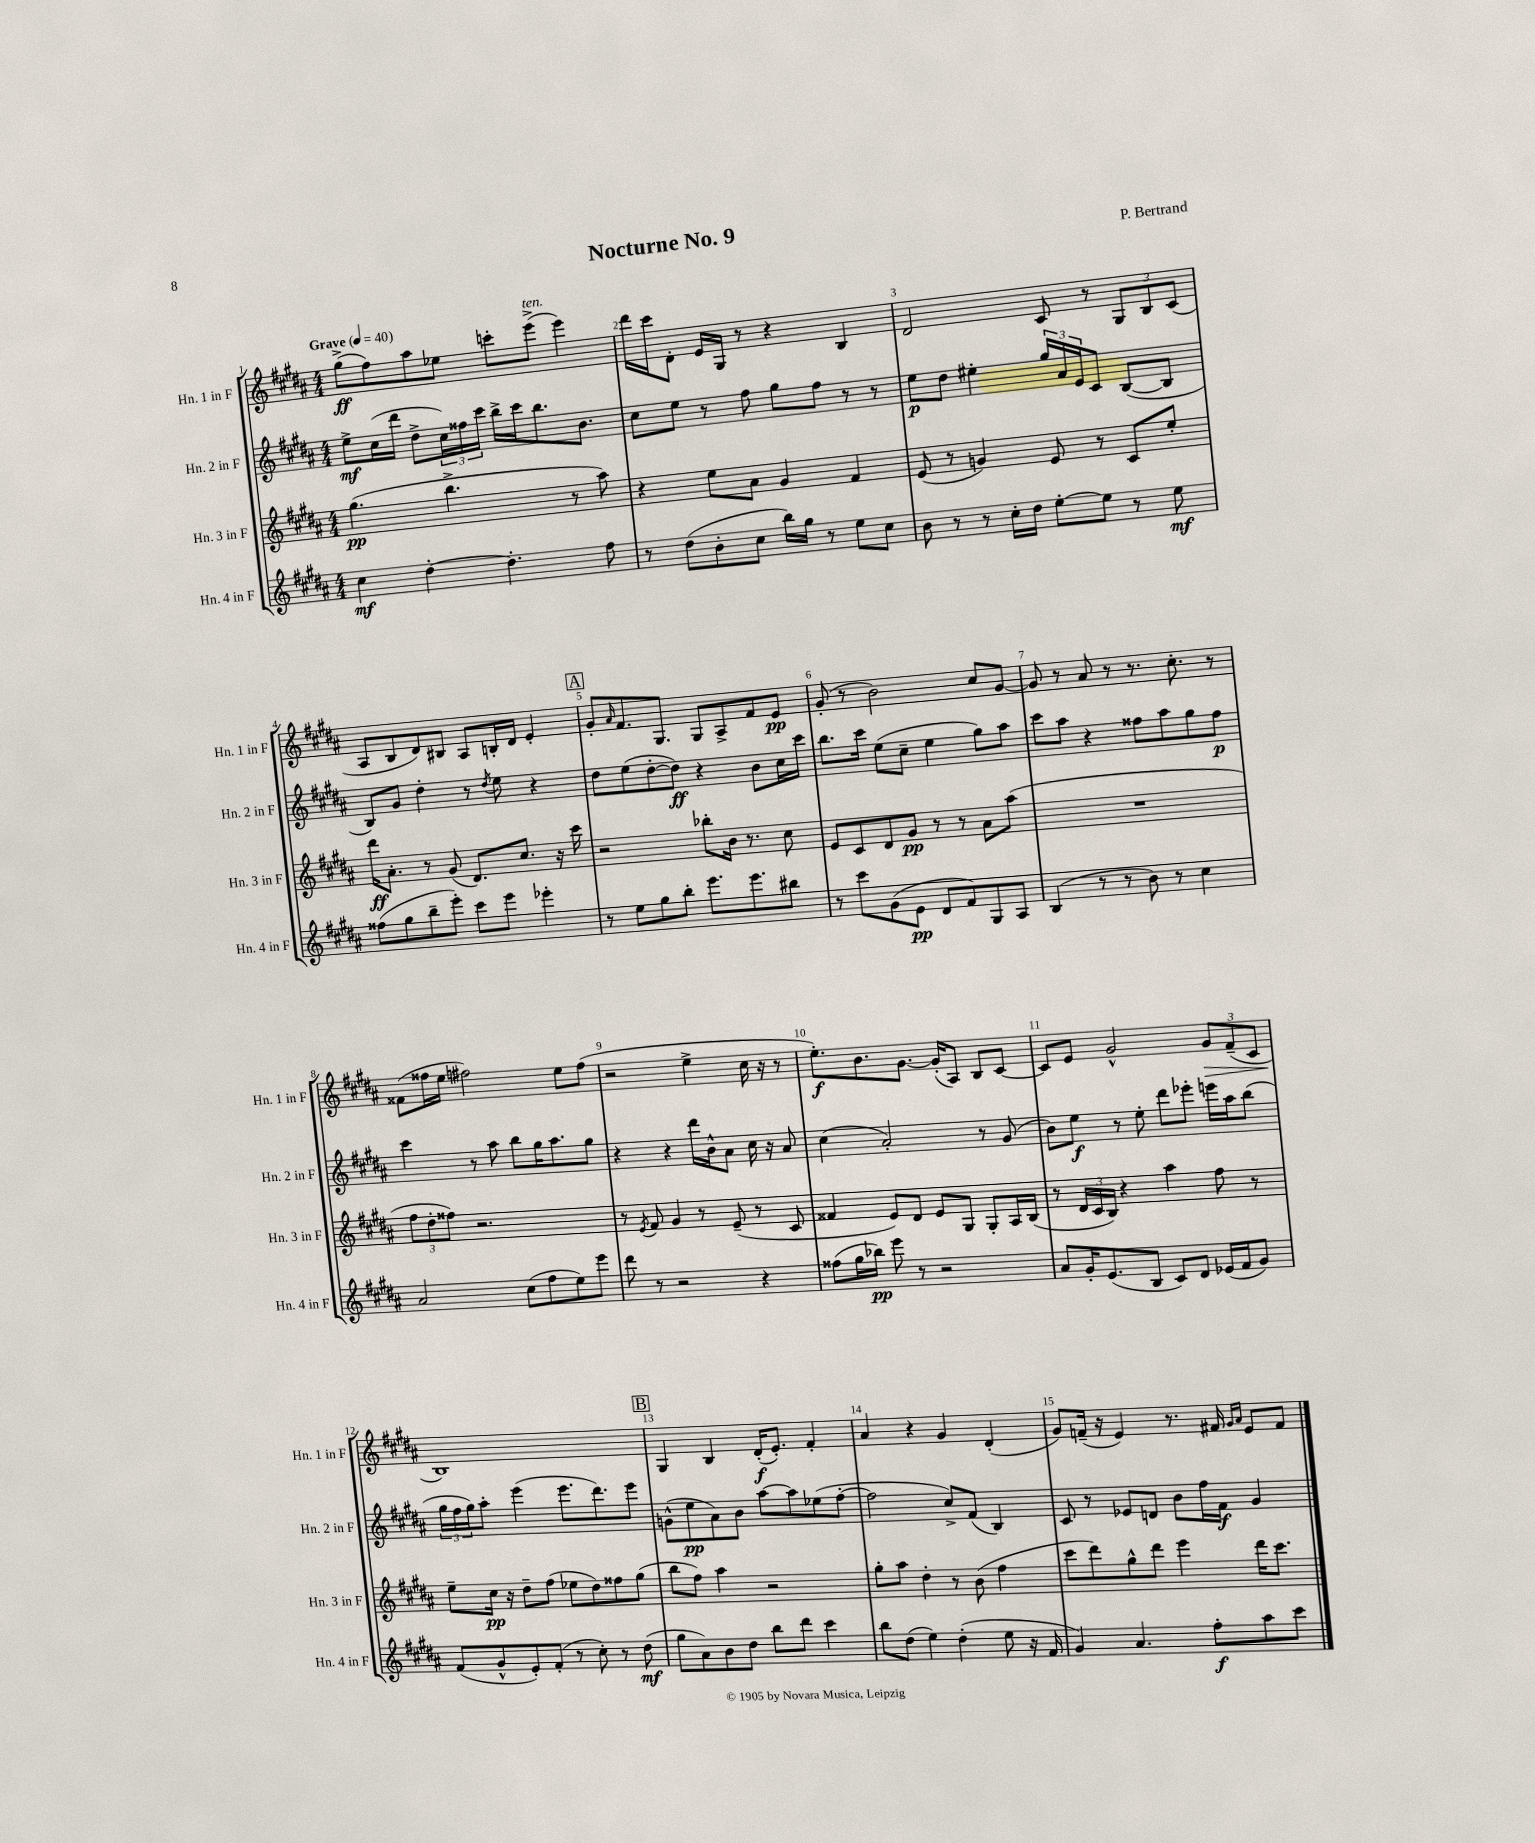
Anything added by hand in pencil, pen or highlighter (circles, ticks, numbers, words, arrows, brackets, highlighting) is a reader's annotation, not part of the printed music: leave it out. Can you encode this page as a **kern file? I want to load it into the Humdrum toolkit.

**kern	**kern	**kern	**kern
*staff4	*staff3	*staff2	*staff1
*clefG2	*clefG2	*clefG2	*clefG2
*k[f#c#g#d#a#]	*k[f#c#g#d#a#]	*k[f#c#g#d#a#]	*k[f#c#g#d#a#]
*M4/4	*M4/4	*M4/4	*M4/4
*MM40	*MM40	*MM40	*MM40
4cc#	(4.gg#	8ee^	(8gg#^
.	.	(16cc#	8ff#)
.	.	16ddd#	.
[4dd#'	.	8dd#^	8aa#
.	4.bb^	24cc#)	8ee-
.	.	24ff##	.
.	.	24ccc#	.
4.dd#']	.	16bb^	8ccc'
.	.	16ccc#	.
.	.	8.bb	(8eee^
.	8r	.	4eee)
.	.	8.b	.
8ff#	8aa#)	.	.
=	=	=	=
8r	4r	8cc#	16ddd#
.	.	.	16ccc#
(8dd#	.	8ee	8d#'
8b'	8ee	8r	16e
.	.	.	16G#
8cc#	8a#	8ff#	8r
16bb)	4g#	8gg#	4r
16gg#	.	.	.
8r	.	8ff#	.
8ee	4f#	8r	4B
8cc#	.	8r	.
=	=	=	=
8b	(8e	8ee	2d#
8r	8r	8dd#	.
8r	4g)	4ee#'	.
16cc#'	.	.	.
16dd#	.	.	.
[8ee'	8e	24gg#	8c#
.	.	24a#	.
.	.	24e	.
8ee]	8r	8c#	8r
8r	8c#	([8B	12G#
.	.	.	12B
8ee	8ee'	8B]	.
.	.	.	(12c#
=	=	=	=
(8ff##	16ddd#	8B)	8A#
.	8.a#'	.	.
8gg#	.	8g#	8B
8bb~	8r	4dd#'	8d#)
8eee')	(8g#	.	8B#
8ccc#	8.d#)	8r	8A#
.	.	8qdd#	.
8eee	.	8ee	16B'
.	8.cc#	.	16d#
4eee-'	.	4r	4e'
.	16r	.	.
.	16ccc#	.	.
=	=	=	=
8r	2r	8dd#	8g#'
.	.	.	16qqa#
8ee	.	(8ee	8.f#
8gg#	.	[8dd#'	.
.	.	.	8.G#
8bb'	.	8dd#])	.
8.eee	8bb-'	4r	8G#
.	16b	.	8A#^
8.eee	8.r	.	.
.	.	8b	8f#
8bb#	8cc#	16cc#	8e
.	.	16ccc#	.
=	=	=	=
8r	8e	8.bb	(8g#'
8ccc#	8c#	.	8r
.	.	16ccc#	.
(8g#	8d#	(8ee	2b)
8e	8g#	8cc#~	.
8d#	8r	4ee	.
8f#)	8r	.	.
8G#	8a#	8gg#)	8cc#
8A#	(8aa#	8aa#	[8g#
=	=	=	=
(4B	1r	8ccc#	8g#]
.	.	8aa#	8r
8r	.	4r	8a#
8r	.	.	8r
8b)	.	8ff##	8.r
8r	.	8aa#	.
.	.	.	8.cc#'
4cc#	.	8gg#	.
.	.	8ff##	8r
=	=	=	=
2a#	12ff#	4ccc#	(8f##
.	12dd#'	.	.
.	.	.	16ff##
.	12ff##)	.	.
.	.	.	16ee
.	2.r	8r	2ff#)
.	.	8aa#	.
(8cc#	.	8bb	.
8ff#	.	16gg#	.
.	.	8.aa#	.
8ee)	.	.	8ee
8eee	.	8gg#	(8ff#
=	=	=	=
8ddd#	8r	4r	2r
.	8qe	.	.
8r	8f#	.	.
2r	4g#	4r	.
.	8r	16ddd#	4ee^
.	.	16b^^	.
.	(8e~	8a#	.
4r	8r	16cc#	16cc#
.	.	16r	16r
.	8c#	8a#	8r
=	=	=	=
(8ff##	4f##	(4cc#	8.ee')
16gg#	.	.	.
16bb-)	.	.	8.b
8eee	8e)	2a#')	.
8r	8d#	.	[8.g#
2r	8e	.	.
.	.	.	(16g#']
.	8G#	.	8A#)
.	8G#'	8r	8B
.	16A#	(8g#	[8c#
.	(16B	.	.
=	=	=	=
8a#	8r	8b)	8c#]
16g#'	24d#	8ee	8e
.	24c#	.	.
(8.e	.	.	.
.	24B)	.	.
.	4r	8r	2g#^^
8B	.	8ee'	.
8c#)	4aa#	8ddd#	.
8d#	.	8eee-'	.
(16e-	8ff#	16eee	12g#
16f#	.	16aa#	.
.	.	.	(12f#~
8g#)	8r	(8bb	.
.	.	.	12c#
=	=	=	=
(8f#	8ee~	24gg#	1B)
.	.	24ff#	.
.	.	24gg#)	.
8g#^^	16cc#	8aa#'	.
.	16r	.	.
8e')	8dd#~	(4eee	.
(8f#'	(8ff#	.	.
8r	8ee-	8.eee	.
8cc#')	8dd#)	.	.
.	.	8.ddd#)	.
8r	8ff##	.	.
(8dd#	(8gg#	8eee	.
=	=	=	=
8gg#	8bb	(8g^^	4G#
8a#)	8ff#)	8ee	.
8b	4aa#	8a#)	4B
8dd#	.	8b	.
8bb	2r	[8aa#	(16d#'
.	.	.	8.e')
8ddd#	.	8aa#]	.
4ccc#	.	(8ee-	4f#'
.	.	[8ff#'	.
=	=	=	=
8bb	8gg#'	2ff#]	4a#
(8dd#	8aa#	.	.
4ee)	4dd#'	.	4r
(4dd#'	8r	8cc#^)	4g#
.	(8b	(8f#	.
8ee	4ff#	4B)	(4d#'
16r	.	.	.
16f#	.	.	.
=	=	=	=
4g#)	8ccc#	8c#	8g#)
.	8ddd#)	8r	(16f~
.	.	.	16r
4.a#	8gg#^^	8e-	4e)
.	8ddd#	8d	.
.	4eee	8b	8.r
8ff#'	.	16ff#	.
.	.	16f#	16f#
.	.	.	16qqg#
.	.	.	16qqa#
8aa#	16ddd#	4g#	8e
.	8.ccc#	.	.
8ccc#	.	.	8f#
==	==	==	==
*-	*-	*-	*-
